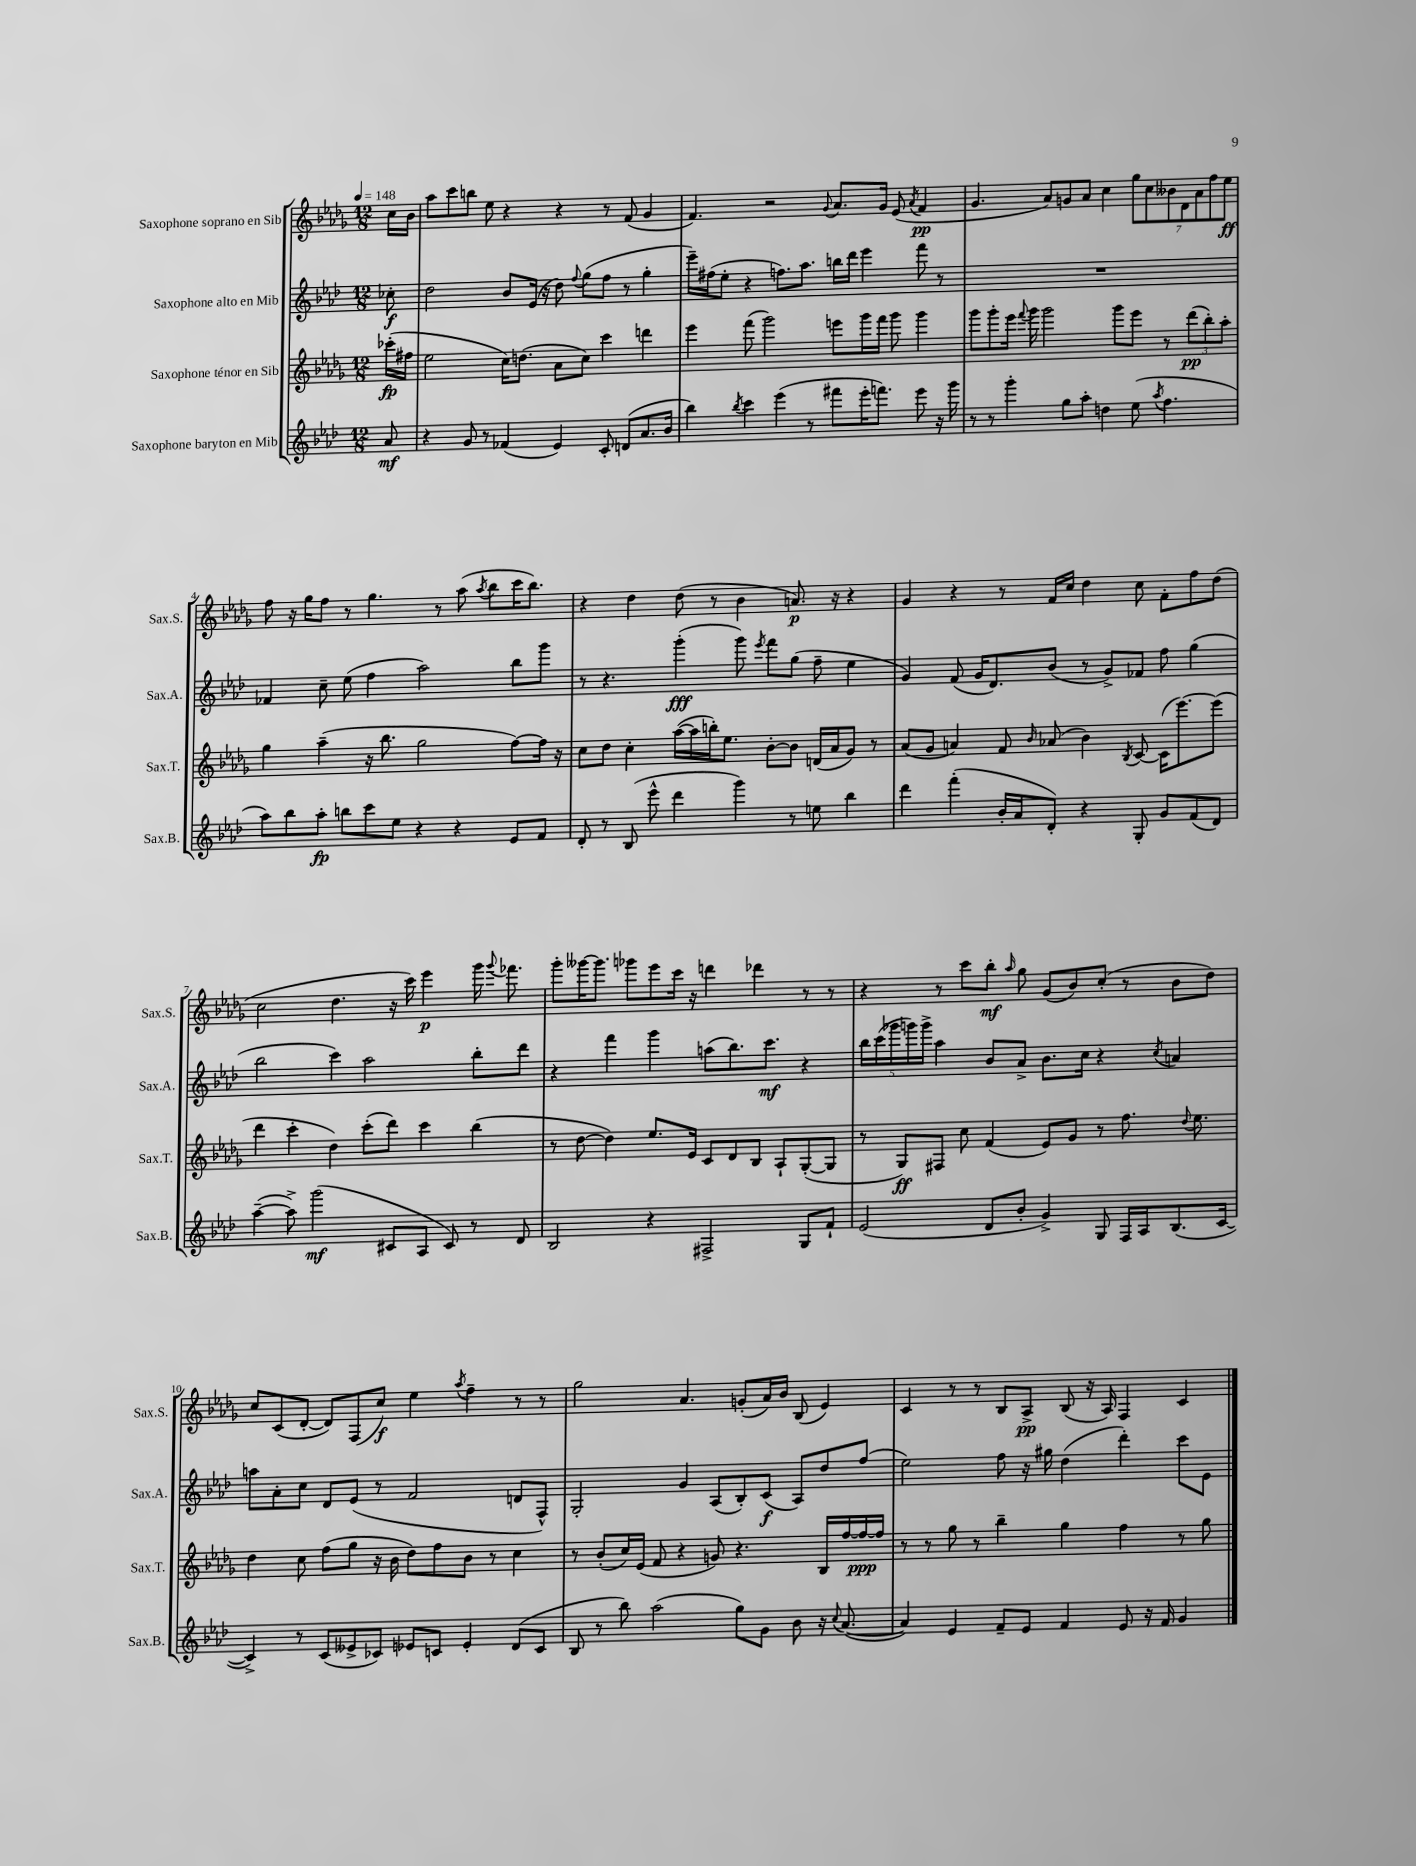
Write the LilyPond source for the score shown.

<<
\new StaffGroup <<
\new Staff = "s0" \with { instrumentName = "Saxophone soprano en Sib" shortInstrumentName = "Sax.S." } {
    \clef treble \key des \major \numericTimeSignature \time 12/8 \partial 8 \tempo 4 = 148
    \autoBeamOff c''16[ bes'16] |
    aes''8[ c'''8 b''8] ees''8 r4 r4 r8 f'8( ges'4 |
    f'4.) r2 \appoggiatura { ges'8 } aes'8.[ ges'16] ees'8( \acciaccatura { aes'8 } f'4\pp |
    ges'4. aes'8[) g'8 aes'8] c''4 \tuplet 7/4 { ges''8[ c''8 beses'8 des'8 aes'8 f''8 ees''8]\ff } |
    f''8 r16 ges''16[ f''8] r8 ges''4. r8 aes''8( \acciaccatura { aes''8 } bes''8[ c'''16 bes''8.]) |
    r4 des''4 des''8( r8 bes'4 a'8.\p) r16 r4 |
    ges'4 r4 r8 f'16[ c''16] des''4 c''8 f'8[-. f''8 des''8]( |
    c''2 des''4. r16 c'''16) ees'''4\p ges'''16 \appoggiatura { ges'''8 } fes'''8. |
    ges'''8[-. geses'''16~ geses'''8.] ges'''8[ ees'''8 c'''16] r16 d'''4 des'''4 r8 r8 |
    r4 r8 c'''8[ bes''8]-.\mf \grace { aes''16 } ges''8 ges'8[( bes'8) c''8]-.( r8 bes'8[ des''8]) |
    c''8[ c'8( des'8]~-. des'8[) f8( c''8]\f) ees''4 \acciaccatura { aes''8 } f''4-- r8 r8 |
    ges''2 aes'4. g'8[-.( aes'16) bes'16] bes8( ees'4) |
    c'4 r8 r8 bes8[ aes8]->\pp bes8( r16 aes16) f4 c'4 \bar "|." |
}
\new Staff = "s1" \with { instrumentName = "Saxophone alto en Mib" shortInstrumentName = "Sax.A." } {
    \clef treble \key aes \major \numericTimeSignature \time 12/8 \partial 8
    \autoBeamOff ces''8-.\f |
    des''2 bes'8[ ees'16]( r16 des''8) \appoggiatura { f''8 } g''8[( f''8] r8 g''4-. |
    ees'''16[--) fis''16( ees''8]-. r4 f''8.[) aes''8.] b''16[ des'''16] ees'''4 f'''8 r8 |
    R1. |
    fes'4 c''8-- ees''8( f''4 aes''2) bes''8[ g'''8] |
    r8 r4. g'''4-.\fff( g'''8) \acciaccatura { ees'''8 } f'''8[ g''8]( f''8-- ees''4 |
    g'4) f'8( g'16[ des'8.) bes'8]( r8 g'8[->) fes'8] f''8 g''4( |
    bes''2 c'''4) aes''2 bes''8[-. des'''8] |
    r4 f'''4 g'''4 a''8[( bes''8.) c'''8.]\mf r4 |
    \tuplet 5/4 { bes''16[ c'''16( ges'''16 g'''16) g'''16]-> } aes''4 bes'8[ aes'8]-> bes'8.[ c''16] r4 \acciaccatura { c''8 } a'4 |
    a''8[ aes'8-. c''8] des'8[ ees'8]( r8 f'2 d'8[ f8]-^) |
    g2-. g'4 aes8[( bes8-.) c'8]\f( aes8[) des''8 f''8]( |
    ees''2) f''8 r16 gis''16 des''4( des'''4-.) c'''8[ ees'8] \bar "|." |
}
\new Staff = "s2" \with { instrumentName = "Saxophone ténor en Sib" shortInstrumentName = "Sax.T." } {
    \clef treble \key des \major \numericTimeSignature \time 12/8 \partial 8
    \autoBeamOff ces'''16[-.\fp( fis''16] |
    ees''2 c''16[) d''8.]( aes'8[ c''8]) c'''4 d'''4 |
    ees'''4 f'''8( ges'''2) e'''8[ ges'''16 f'''16] ges'''8 ges'''4 |
    ges'''8[ ges'''8-. ees'''16] \appoggiatura { f'''8 } ges'''16 ges'''2 ges'''8[ ees'''8] r8 \tuplet 3/2 { des'''8[\pp( bes''8-.) aes''8]-. } |
    ges''4 aes''4--( r16 bes''8. ges''2 f''8[~) f''16] r16 |
    c''8[ des''8] c''4-. aes''16[~( aes''16 b''16-.) ees''8.] bes'8[~-. bes'8] d'16[( aes'16 ges'8]) r8 |
    aes'8[( ges'8] a'4) f'8 \grace { bes'16 } aes'8( bes'4) \acciaccatura { bes8 } c'8~ c'16[( ees'''8.~) ees'''8]( |
    des'''4 c'''4-. des''4) c'''8[-.( des'''8]) c'''4 bes''4( |
    r8 des''8~ des''4) ees''8.[ ees'16] c'8[ des'8 bes8] aes8[-! ges8~-.( ges8] |
    r8 ges8[\ff) fis8] c''8 f'4( ees'8[) ges'8] r8 f''8. \appoggiatura { des''8 } ees''8. |
    des''4 c''8 f''8[( ges''8] r16 bes'16 des''8[) f''8 bes'8] r8 c''4 |
    r8 bes'8[-.( c''16) ees'16]( f'8 r4 g'8) r4. bes16[ f''16~ f''16~\ppp f''16] |
    r8 r8 ges''8 r8 bes''4-- ges''4 f''4 r8 ges''8 \bar "|." |
}
\new Staff = "s3" \with { instrumentName = "Saxophone baryton en Mib" shortInstrumentName = "Sax.B." } {
    \clef treble \key aes \major \numericTimeSignature \time 12/8 \partial 8
    \autoBeamOff aes'8\mf |
    r4 g'8 r8 fes'4( ees'4) c'8-. d'8[( aes'8. bes'16] |
    bes''4) \acciaccatura { bes''8 } c'''4 ees'''4( r8 fis'''8[ ees'''16-. f'''8.]) ees'''8 r16 g'''16 |
    r8 r8 g'''4-. g''8[ aes''8]-. d''4 ees''8( \acciaccatura { aes''8 } f''4. |
    aes''8[) bes''8 aes''8]-.\fp b''8[ c'''8 ees''8] r4 r4 ees'8[ f'8] |
    des'8-. r8 bes8( ees'''8-^ des'''4 g'''4) r8 e''8 bes''4 |
    des'''4 f'''4-.( bes'16[-. aes'16 des'8]-.) r4 g8-. g'8[ f'8( des'8]) |
    aes''4~--( aes''8->) g'''2\mf( cis'8[ aes8] cis'8) r8 des'8 |
    bes2 r4 fis2-> g8[ f'8]-! |
    ees'2( des'8[ bes'8]-. g'4->) g8 f16[ aes16 bes8.( c'16]~ |
    c'4->) r8 c'8[( eeses'8-> ces'8]) ees'8[ c'8] ees'4-. des'8[( c'8] |
    bes8 r8 bes''8) aes''2( g''8[) g'8] bes'8 r16 \appoggiatura { c''8 } aes'8.~( |
    aes'4) ees'4 f'8[-- ees'8] f'4 ees'8 r16 f'16 g'4 \bar "|." |
}
>>
>>
